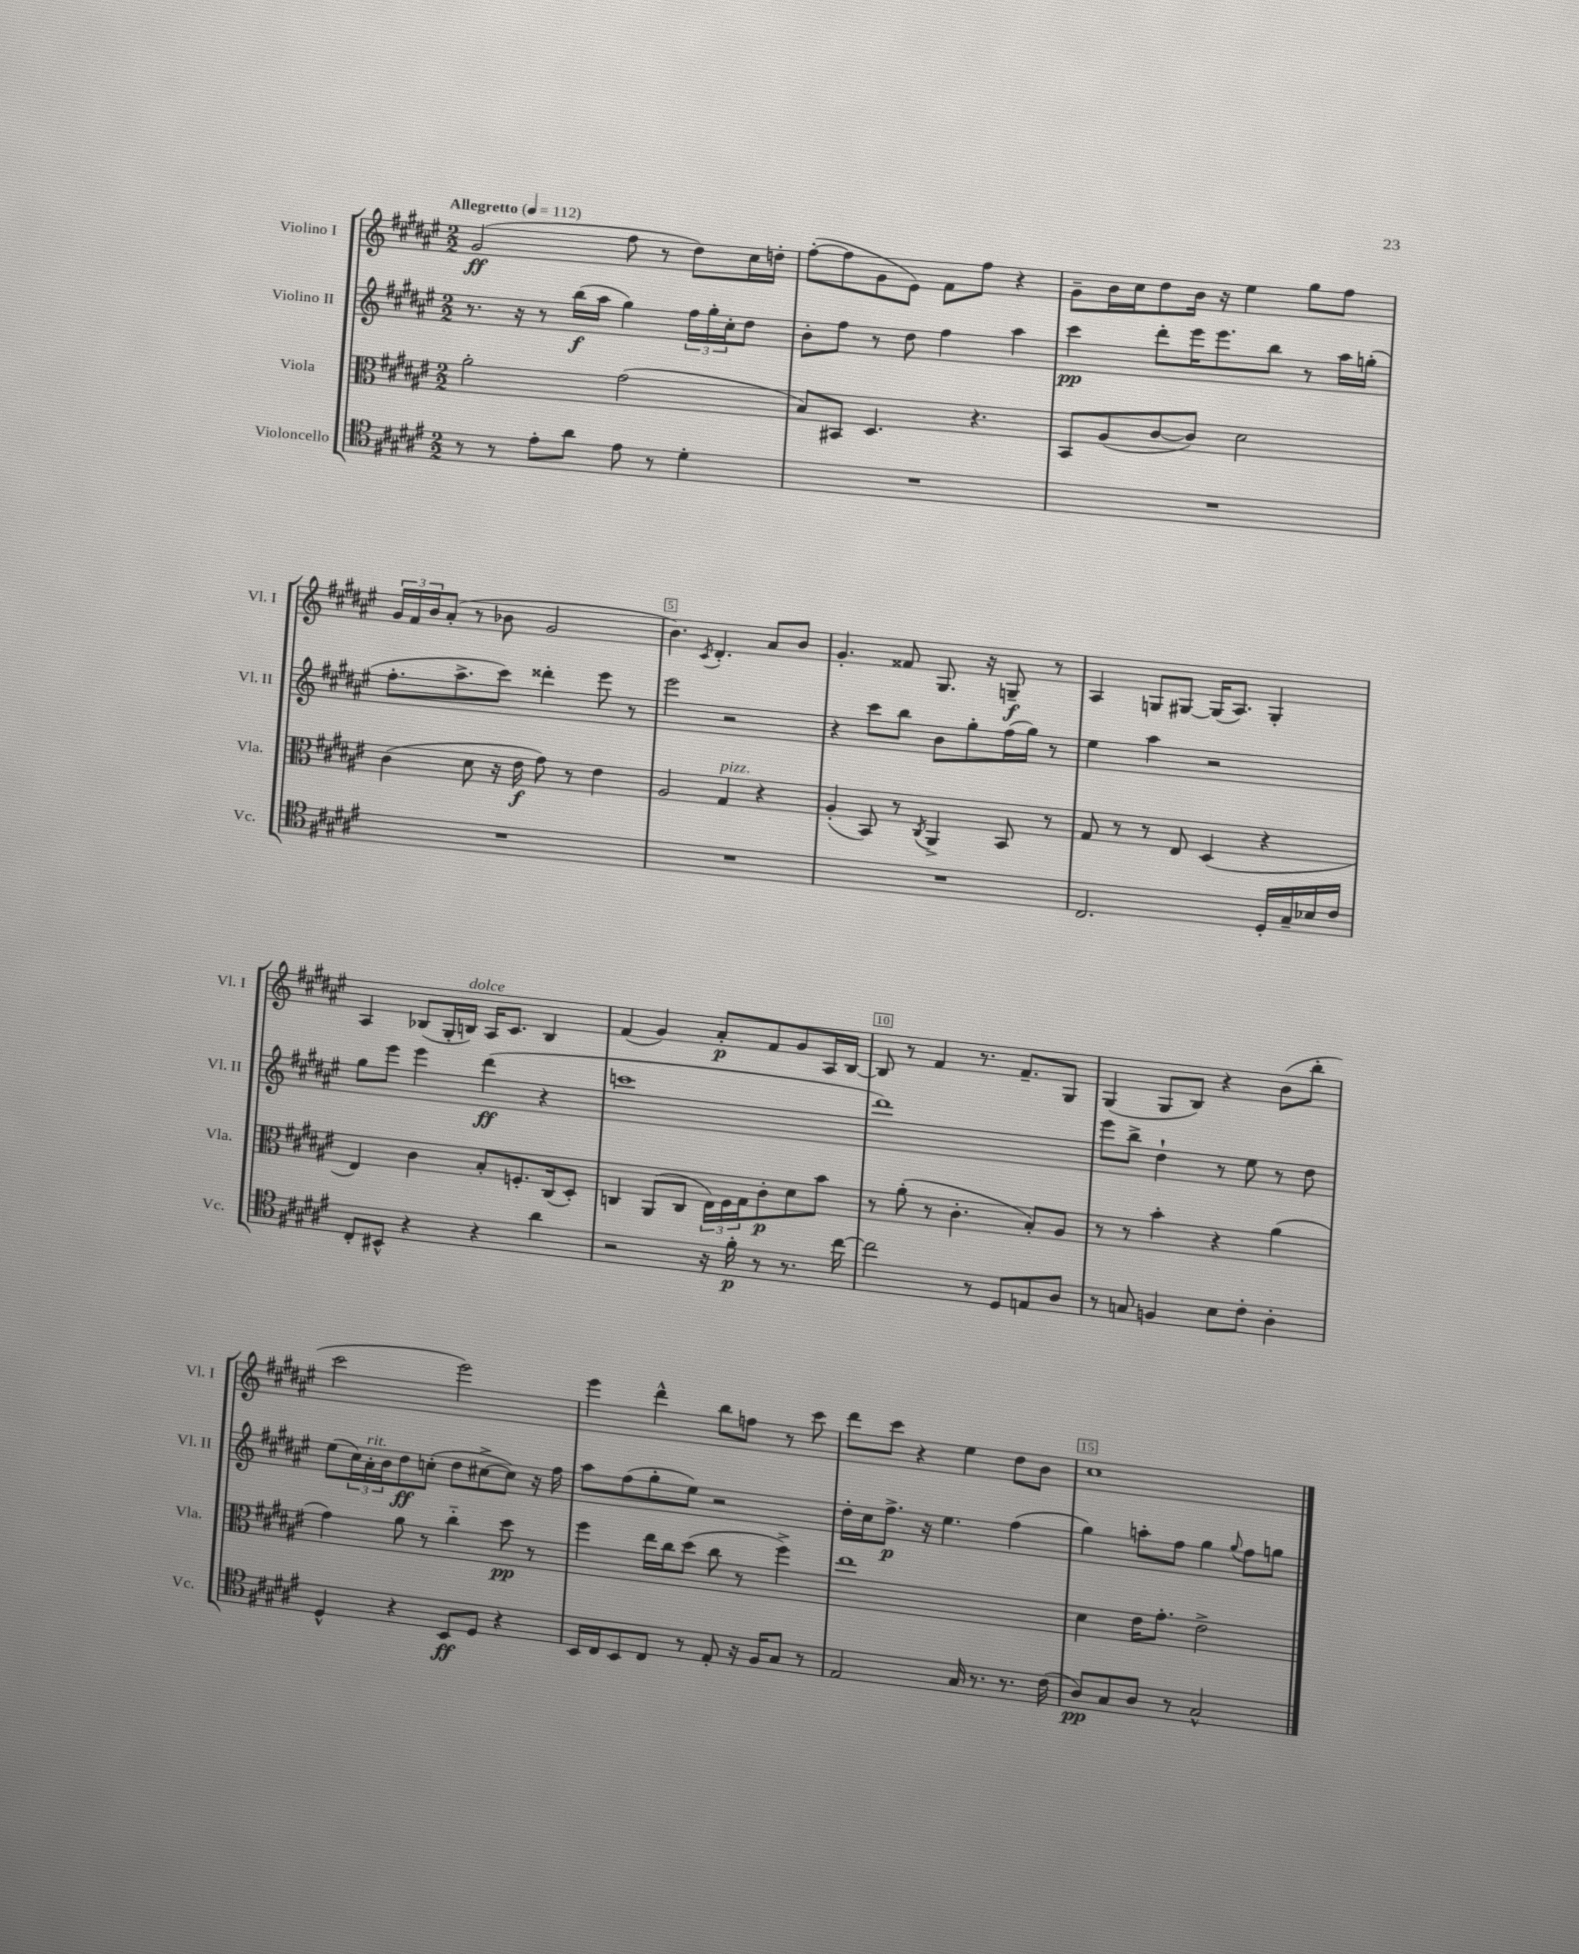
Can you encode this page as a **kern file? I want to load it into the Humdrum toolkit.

**kern	**kern	**kern	**kern
*staff4	*staff3	*staff2	*staff1
*clefC4	*clefC3	*clefG2	*clefG2
*k[f#c#g#d#a#e#]	*k[f#c#g#d#a#e#]	*k[f#c#g#d#a#e#]	*k[f#c#g#d#a#e#]
*M2/2	*M2/2	*M2/2	*M2/2
*MM112	*MM112	*MM112	*MM112
8r	2a#'	8.r	(2g#
8r	.	.	.
.	.	16r	.
8e#'	.	8r	.
8a#	.	(16bb	.
.	.	16aa#	.
8e#	(2g#	4gg#)	8ff#
8r	.	.	8r
4d#'	.	24ff#	8dd#)
.	.	24gg#'	.
.	.	24cc#'	.
.	.	8dd#	16cc#
.	.	.	16dd'
=	=	=	=
1r	8B)	8b'	([8ff#'
.	8BB#	8ff#	8ff#]
.	4.D#	8r	8g#
.	.	8dd#	8e#)
.	.	4ff#	8f#
.	4.r	.	8ff#
.	.	4aa#	4r
=	=	=	=
1r	8BB	4ccc#	8g#~
.	(8A#	.	16b
.	.	.	16cc#
.	[8c#	8ddd#'	8dd#
.	8c#])	16eee#	16b
.	.	8.eee#	16r
.	2d#	.	4ee#
.	.	8bb	.
.	.	8r	8gg#
.	.	16aa#	8ff#
.	.	(16gg'	.
=	=	=	=
1r	(4c#	8.ff#'	24g#
.	.	.	24f#
.	.	.	24b
.	.	.	(8a#'
.	.	8.aa#^	.
.	8d#	.	8r
.	16r	8ccc#)	8b-
.	16e#	.	.
.	8g#)	4ddd##'	2g#
.	8r	.	.
.	4e#	8eee#	.
.	.	8r	.
=	=	=	=
1r	2A#	2eee#	4.b)
.	.	.	8qc#
.	.	.	4.d#'
.	4G#	2r	.
.	4r	.	8a#
.	.	.	8b
=	=	=	=
1r	(4A#'	4r	4.g#'
.	8BB)	8ccc#	.
.	8r	8bb	8f##
.	8qC#	.	.
.	4AA#^	8b	8.G#
.	.	8gg#'	.
.	.	.	16r
.	8BB	(16ff#	8G~
.	.	16gg#)	.
.	8r	8r	8r
=	=	=	=
2.C#	8G#	4ee#	4A#
.	8r	.	.
.	8r	4aa#	8G
.	8E#	.	[8G#
.	(4D#	2r	(16G#]
.	.	.	8.A#)
16D#'	4r	.	4G#'
16G#~	.	.	.
16B-	.	.	.
16c#	.	.	.
=	=	=	=
8C#'	4E#)	8gg#	4A#
8BB#^^	.	8eee#	.
4r	4c#	4eee#	(8B-
.	.	.	16G#'
.	.	.	16B)
4r	8B'	(4ddd#	16A#
.	.	.	8.c#
.	8.F'	.	.
4a#	.	4r	4B
.	(16C#	.	.
.	8D#')	.	.
=	=	=	=
2r	4C	1ccc	(4f#
.	(8AA#	.	4g#)
.	8C	.	.
16r	24E#)	.	8a#'
.	24F#	.	.
16f#'	.	.	.
.	24G#	.	.
8r	8c#'	.	8f#
8.r	8d#	.	8g#
.	8b	.	16A#
[16cc#	.	.	[16B
=	=	=	=
2cc#]	8r	1ddd#)	8B]
.	(8a#'	.	8r
.	8r	.	4f#
.	4.c#'	.	.
8r	.	.	8.r
8D#	.	.	.
.	.	.	8.f#~
8E	8B')	.	.
8A#	8A#	.	8G#
=	=	=	=
8r	8r	8eee#	(4G#
8G	8r	8bb^	.
4F	4b'	4dd#`	8G#
.	.	.	8B)
8B	4r	8r	4r
8c#'	.	8ee#	.
4A#'	(4a#	8r	(8b
.	.	8dd#	8bb'
=	=	=	=
4D#^^	4g#)	(8ee#	2ccc#
.	.	24cc#)	.
.	.	24a#'	.
.	.	24b	.
4r	8a#	8dd#	.
.	8r	(8cc'	.
8BB	4cc#'~	8dd#	2eee#)
8D#	.	[8cc#^	.
4r	8dd#	8cc#])	.
.	8r	16r	.
.	.	16ff#	.
=	=	=	=
16BB	4ff#	8aa#	4eee#
16C#	.	.	.
8BB	.	(8ff#	.
8C#	16ee#	8gg#'	4ddd#^^
.	16cc#	.	.
8r	(8dd#	8ee#)	.
8E#'	8cc#	2r	8bb
16r	8r	.	8ff
16F#	.	.	.
8G#	4ff#^)	.	8r
8r	.	.	8ccc#
=	=	=	=
2E#	1ee#	16dd#'	8ddd#
.	.	16cc#	.
.	.	8.ff#^	8ccc#
.	.	.	4r
.	.	16r	.
.	.	4.ee#	.
16G#	.	.	4ee#
8.r	.	.	.
8.r	.	(4ff#	8dd#
.	.	.	8b
(16c#	.	.	.
=	=	=	=
8A#)	4d#	4gg#)	1cc#
8G#	.	.	.
8A#	16e#	8aa'	.
.	8.g#'	.	.
8r	.	8ff#	.
2G#^^	2e#^	4gg#	.
.	.	8qqgg#	.
.	.	8ff#	.
.	.	8gg	.
==	==	==	==
*-	*-	*-	*-
